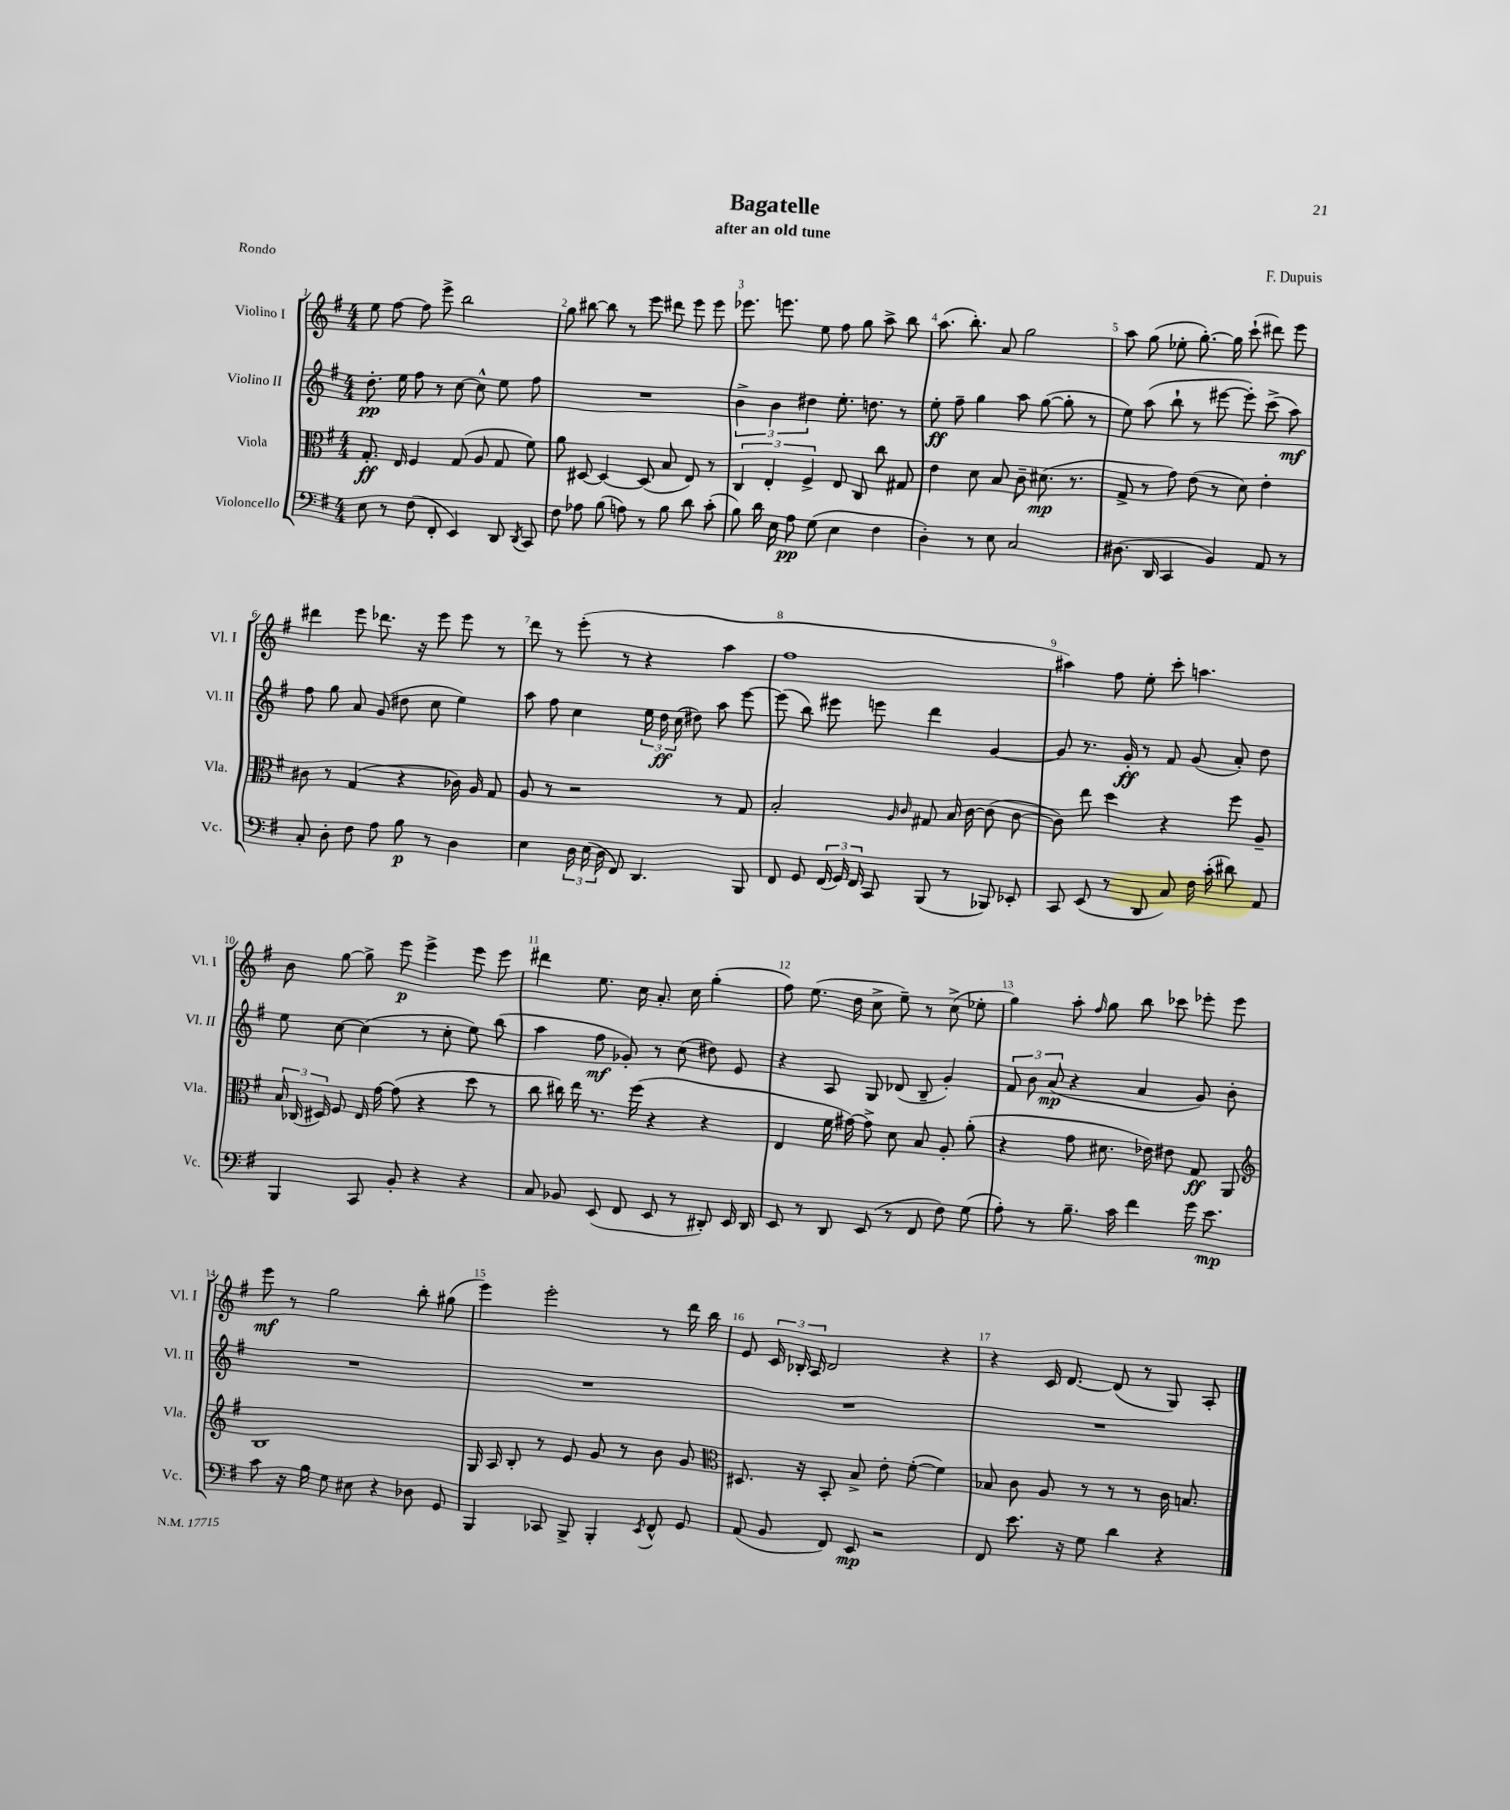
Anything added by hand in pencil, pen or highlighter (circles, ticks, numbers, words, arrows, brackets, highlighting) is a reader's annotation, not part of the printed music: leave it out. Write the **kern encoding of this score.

**kern	**dynam	**kern	**dynam	**kern	**dynam	**kern	**dynam
*part4	*part4	*part3	*part3	*part2	*part2	*part1	*part1
*staff4	*staff4	*staff3	*staff3	*staff2	*staff2	*staff1	*staff1
*I"Violoncello	*	*I"Viola	*	*I"Violino II	*	*I"Violino I	*
*I'Vc.	*	*I'Vla.	*	*I'Vl. II	*	*I'Vl. I	*
*clefF4	*	*clefC3	*	*clefG2	*	*clefG2	*
*k[f#]	*	*k[f#]	*	*k[f#]	*	*k[f#]	*
*M4/4	*	*M4/4	*	*M4/4	*	*M4/4	*
=1	=1	=1	=1	=1	=1	=1	=1
8E\	.	8.G'/	ff	8.dd'\	pp	8ee\	.
8r	.	.	.	.	.	[8ff#\	.
.	.	16E/	.	16ee\	.	.	.
(8F#\	.	4F#/	.	8ff#\	.	8ff#\]	.
8FF#'/	.	.	.	8r	.	8eee^\	.
4EE/)	.	(8G/	.	[8cc\	.	2bb\	.
.	.	8A/	.	8cc^^\]	.	.	.
8DD/	.	8G/	.	8ee\	.	.	.
8qDD/	.	.	.	.	.	.	.
8CC/	.	8f#\)	.	8ff#\	.	.	.
=2	=2	=2	=2	=2	=2	=2	=2
8F#\	.	8a\	.	1r	.	8gg\	.
8A-X\	.	[8D#X/	.	.	.	[8bb#X\	.
(8B\	.	4D#/_	.	.	.	8bb#\]	.
8An\)	.	.	.	.	.	8r	.
8r	.	(8D#/]	.	.	.	8eee\	.
8B\	.	8B/	.	.	.	8ddd#X\	.
8d\	.	8E/)	.	.	.	8eee\	.
(8c'\	.	8r	.	.	.	8eee\	.
=3	=3	=3	=3	=3	=3	=3	=3
8B\)	.	6C/	.	6b^\	.	8.eee-X\	.
16d\	.	.	.	.	.	.	.
.	.	6E'/	.	6b\	.	.	.
16E\	.	.	.	.	.	8.eeen\	.
8A\	pp	.	.	.	.	.	.
.	.	6F#^/	.	6dd#X\	.	.	.
(8G\	.	.	.	.	.	8ee\	.
4E\	.	8E/	.	8.ee'\	.	8ff#\	.
.	.	8C/	.	.	.	8gg\	.
.	.	.	.	8.ddn\	.	.	.
4F#\	.	8cc\	.	.	.	8aa^\	.
.	.	8G#X/	.	8r	.	8bb\	.
=4	=4	=4	=4	=4	=4	=4	=4
4D'\)	.	4e\	.	8ee'\	ff	(8.aa\	.
.	.	.	.	8ff#~\	.	.	.
.	.	.	.	.	.	8.bb'\)	.
8r	.	8d\	.	4gg\	.	.	.
8E\	.	8B/	.	.	.	8a/	.
2C/	.	8c~\	.	8aa\	.	2gg\	.
.	.	(8.d#X\	mp	([8gg\	.	.	.
.	.	.	.	8gg'\]	.	.	.
.	.	8.r	.	.	.	.	.
.	.	.	.	8r	.	.	.
=5	=5	=5	=5	=5	=5	=5	=5
(8.D#X\	.	8G^/	.	8ee\)	.	8aa\	.
.	.	8r	.	(8aa\	.	(8gg\	.
16DD/	.	.	.	.	.	.	.
4CC/	.	8g\)	.	8bb`\	.	8ee-X'\	.
.	.	(8e\	.	8r	.	[8.gg'\)	.
4BB/)	.	8r	.	[8eee#X\	.	.	.
.	.	.	.	.	.	16gg\]	.
.	.	8d\)	.	8eee#'\])	.	(8ccc`\	.
8AA/	.	4e'\	.	(8ccc^\	.	8ddd#X\)	.
8r	.	.	.	8aa\)	mf	8eee\	.
!!LO:LB:g=z
=6	=6	=6	=6	=6	=6	=6	=6
8C'/	.	8c#X\	.	8ff#\	.	4ddd#X\	.
8D'\	.	8r	.	8gg\	.	.	.
8F#\	.	(4G/	.	8a/	.	8eee\	.
8A\	.	.	.	(8g/	.	8.ddd-X\	.
8B\	p	4r	.	8dd#X\	.	.	.
.	.	.	.	.	.	16r	.
8r	.	.	.	8cc\	.	8eee\	.
4D\	.	16c-X\)	.	4ee\)	.	8eee\	.
.	.	16A/	.	.	.	.	.
.	.	8G/	.	.	.	8r	.
=7	=7	=7	=7	=7	=7	=7	=7
4E\	.	8A/	.	8aa\	.	8ddd\	.
.	.	8r	.	8ff#\	.	8r	.
24D\	.	2r	.	4cc\	.	(8eee'\	.
(24E\	.	.	.	.	.	.	.
24D\	.	.	.	.	.	.	.
8FF#/)	.	.	.	.	.	8r	.
4.DD/	.	.	.	24ee\	.	4r	.
.	.	.	.	24dd\	ff	.	.
.	.	.	.	(24cc\	.	.	.
.	.	.	.	8dd#X\)	.	.	.
.	.	8r	.	8aa\	.	4aa\	.
8BBB/	.	8G/	.	[8eee\	.	.	.
=8	=8	=8	=8	=8	=8	=8	=8
8FF#/	.	2B'/	.	(8eee\]	.	1ff#	.
8GG/	.	.	.	8bb\)	.	.	.
(24FF#/	.	.	.	8eee#X\	.	.	.
24GG/)	.	.	.	.	.	.	.
24FF#/	.	.	.	.	.	.	.
8CC/	.	.	.	8eeen\	.	.	.
.	.	16qqA/	.	.	.	.	.
.	.	16qqc/	.	.	.	.	.
(8BBB/	.	8G#X/	.	4ddd\	.	.	.
8r	.	16B/	.	.	.	.	.
.	.	[16c\	.	.	.	.	.
8BBB-X/)	.	(8c\]	.	[4g/	.	.	.
8EE-X'/	.	[8c\	.	.	.	.	.
=9	=9	=9	=9	=9	=9	=9	=9
8CC/	.	8c\])	.	8g/]	.	4aa#X\)	.
(8EE/	.	8ee\	.	8.r	.	.	.
8r	.	4dd\	.	.	.	8ff#\	.
.	.	.	.	16g'/	ff	.	.
8DD/	.	.	.	8r	.	8ee'\	.
8C/)	.	4r	.	8f#/	.	8ccc'\	.
16F#\	.	.	.	(8g/	.	4.aan\	.
(16c'\	.	.	.	.	.	.	.
8d#X\)	.	8ff#\	.	8a'/)	.	.	.
8AA/	.	8A~/	.	8dd\	.	.	.
!!LO:LB:g=z
=10	=10	=10	=10	=10	=10	=10	=10
4BBB/	.	24B/	.	8ee\	.	8b\	.
.	.	(24C-X/	.	.	.	.	.
.	.	24D#X/)	.	.	.	.	.
.	.	8F#/	.	[8cc\	.	[8gg\	.
8CC/	.	16E/	.	(4cc\]	.	8gg^\]	.
.	.	[16g\	.	.	.	.	.
8BB'/	.	(8g\]	.	.	.	8eee\	p
4r	.	4r	.	8r	.	4eee^\	.
.	.	.	.	8cc'\	.	.	.
4r	.	8dd\	.	8ee\)	.	8eee\	.
.	.	8r	.	(8bb\	.	8eee\	.
=11	=11	=11	=11	=11	=11	=11	=11
8C/	.	8cc\	.	4aa\	.	4ddd#X\	.
8BB-X/	.	16cc#X\)	.	.	.	.	.
.	.	16ee\	.	.	.	.	.
(8EE/	.	8.r	.	8ff#\	mf	8.ee\	.
8FF#/	.	.	.	8g-X'/)	.	.	.
.	.	(16ff#\	.	.	.	16cc\	.
8EE/	.	4r	.	8r	.	8.a'/	.
8r	.	.	.	(8cc\	.	.	.
.	.	.	.	.	.	16cc\	.
8DD#X'/)	.	4r	.	8dd#X\)	.	(4gg'\	.
16EE/	.	.	.	8e/	.	.	.
16DD#/	.	.	.	.	.	.	.
=12	=12	=12	=12	=12	=12	=12	=12
8EE/	.	4E/	.	4r	.	8ff#\)	.
8r	.	.	.	.	.	(8.ee\	.
8DD/	.	16f#\	.	8A/	.	.	.
.	.	[16g#X\)	.	.	.	16dd\	.
(8EE/	.	8g#^\]	.	8G/	.	8cc^\	.
8r	.	8d\	.	(8d-X/	.	8ee~\)	.
8FF#/	.	8B/	.	8B~/	.	8r	.
8F#\)	.	8A'/	.	4g'/)	.	(8cc^\	.
(8G\	.	(8a'\	.	.	.	8ee-X'\	.
=13	=13	=13	=13	=13	=13	=13	=13
8A'\)	.	4r	.	12f#/	.	4gg\)	.
.	.	.	.	12b\	.	.	.
8r	.	.	.	.	.	.	.
.	.	.	.	(12a/	mp	.	.
8.B~\	.	8g\	.	4r	.	8aa'\	.
.	.	.	.	.	.	16qqff#/	.
.	.	8.d#X\	.	.	.	8gg\	.
16c\	.	.	.	.	.	.	.
4f#\	.	.	.	4a/	.	8bb\	.
.	.	16e-X\)	.	.	.	.	.
.	.	8e#X\	.	.	.	8ccc-X\	.
16g\	.	8G/	ff	8g/)	.	8eee-X'\	.
8.e\	mp	.	.	.	.	.	.
.	.	8AA/	.	8b'\	.	8eee-\	.
!!LO:LB:g=z
=14	=14	=14	=14	=14	=14	=14	=14
*	*	*clefG2	*	*	*	*	*
8c\	.	1B	.	1r	.	8eee\	mf
16r	.	.	.	.	.	8r	.
16B\	.	.	.	.	.	.	.
8G\	.	.	.	.	.	2gg\	.
8E#X\	.	.	.	.	.	.	.
4r	.	.	.	.	.	.	.
8D-X\	.	.	.	.	.	8bb'\	.
8GG/	.	.	.	.	.	(8gg#X\	.
=15	=15	=15	=15	=15	=15	=15	=15
4BBB/	.	16G/	.	1r	.	4eee\)	.
.	.	16A/	.	.	.	.	.
.	.	8B'/	.	.	.	.	.
8CC-X/	.	8r	.	.	.	2eee'\	.
8BBB^/	.	8e/	.	.	.	.	.
4BBB'/	.	8g/	.	.	.	.	.
.	.	8r	.	.	.	.	.
8qEE/	.	.	.	.	.	.	.
8FF#^^/	.	8b\	.	.	.	8r	.
8GG/	.	8g/	.	.	.	16ddd\	.
.	.	.	.	.	.	16bb\	.
=16	=16	=16	=16	=16	=16	=16	=16
*	*	*clefC3	*	*	*	*	*
(8AA/	.	8.D#X/	.	1r	.	8e/	.
8BB/	.	.	.	.	.	24c/	.
.	.	.	.	.	.	24B-X'/	.
.	.	16r	.	.	.	.	.
.	.	.	.	.	.	24A/	.
8FF#/)	.	8BB'/	.	.	.	2d/	.
8EE/	mp	8B^/	.	.	.	.	.
2r	.	8e'\	.	.	.	.	.
.	.	([8f#'\	.	.	.	.	.
.	.	4f#\])	.	.	.	4r	.
=17	=17	=17	=17	=17	=17	=17	=17
8FF#/	.	8B-X/	.	1r	.	4r	.
8.e\	.	8c\	.	.	.	.	.
.	.	8A/	.	.	.	16c/	.
16r	.	.	.	.	.	[8.d/	.
8G\	.	8r	.	.	.	.	.
4d\	.	8r	.	.	.	(8d/]	.
.	.	8r	.	.	.	8r	.
4r	.	16c\	.	.	.	8G/)	.
.	.	8.Bn/	.	.	.	.	.
.	.	.	.	.	.	8A'/	.
==	==	==	==	==	==	==	==
*-	*-	*-	*-	*-	*-	*-	*-
